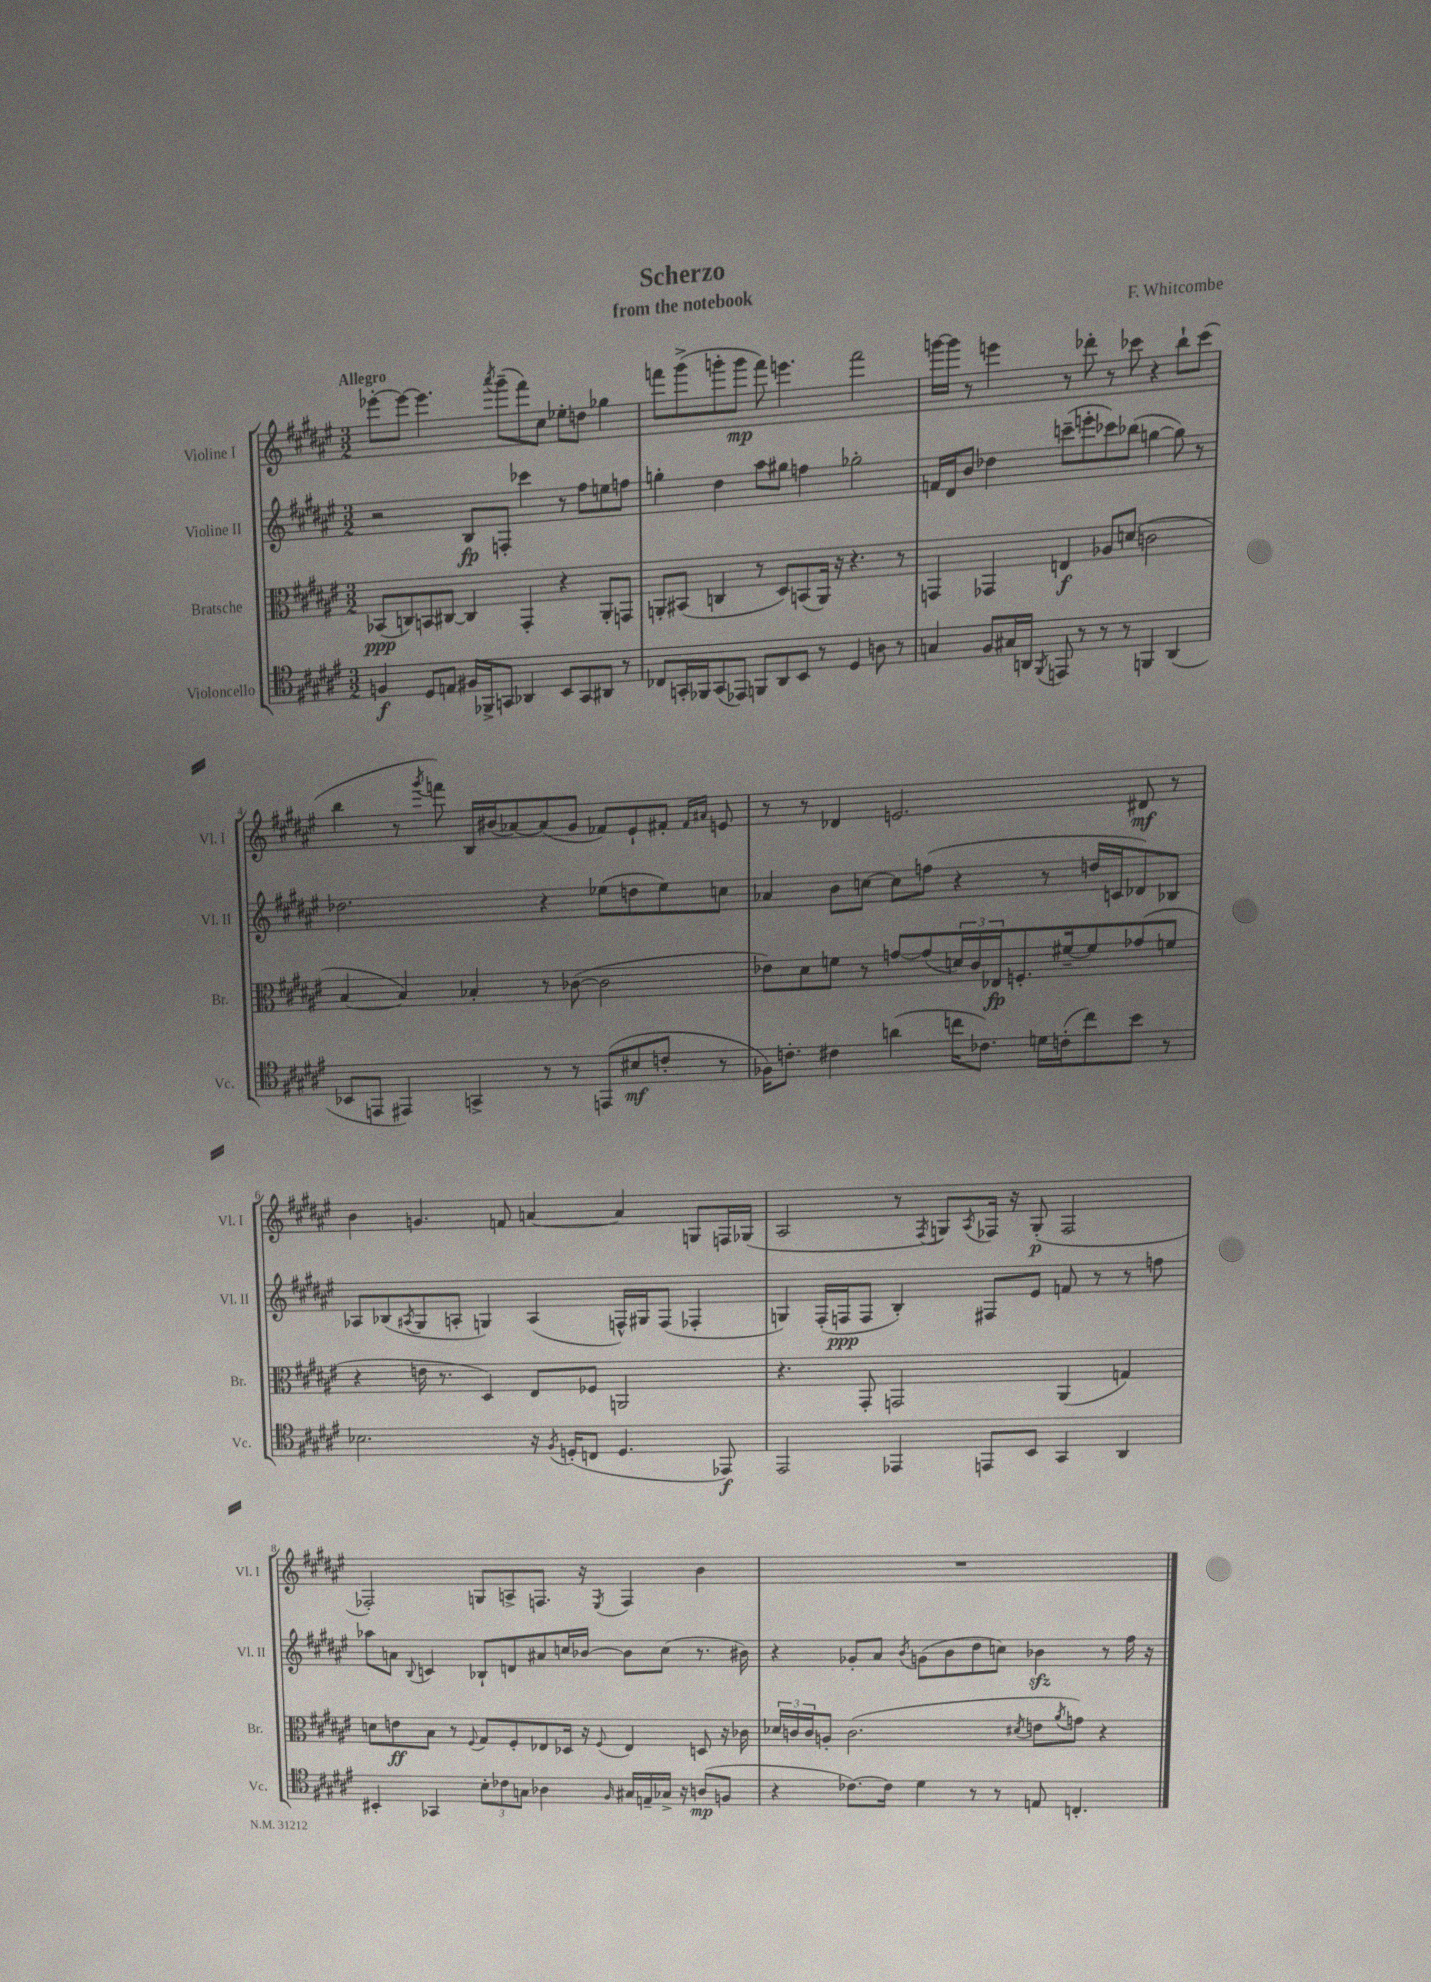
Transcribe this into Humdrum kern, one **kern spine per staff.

**kern	**dynam	**kern	**dynam	**kern	**dynam	**kern	**dynam
*part4	*part4	*part3	*part3	*part2	*part2	*part1	*part1
*staff4	*staff4	*staff3	*staff3	*staff2	*staff2	*staff1	*staff1
*I"Violoncello	*	*I"Bratsche	*	*I"Violine II	*	*I"Violine I	*
*I'Vc.	*	*I'Br.	*	*I'Vl. II	*	*I'Vl. I	*
*clefC4	*	*clefC3	*	*clefG2	*	*clefG2	*
*k[f#c#g#d#a#e#]	*	*k[f#c#g#d#a#e#]	*	*k[f#c#g#d#a#e#]	*	*k[f#c#g#d#a#e#]	*
*M3/2	*	*M3/2	*	*M3/2	*	*M3/2	*
=1	=1	=1	=1	=1	=1	=1	=1
!	!	!	!	!	!	!LO:TX:a:B:t=Allegro	!
4Fn/	f	(8BB-X/L	ppp	2r	.	[8eee-X'\L	.
.	.	8Cn/)	.	.	.	8eee-\J_	.
8D#/L	.	8BBn/	.	.	.	4.eee-\]	.
8En/J	.	[8C#X/J	.	.	.	.	.
16F#X/LL	.	4C#/]	.	8B/L	fp	.	.
16FF-X^/J	.	.	.	.	.	.	.
.	.	.	.	.	.	8qaaa#/	.
8GGn/J	.	.	.	8Fn'/J	.	(8ggg#~\L	.
4AA-X/	.	4GG#'/	.	4ccc-X\	.	8fff#\)	.
.	.	.	.	.	.	8cc#\J	.
8BB/L	.	4r	.	8r	.	8ee-X'\L	.
8GG/	.	.	.	8ff#\L	.	8ddn\J	.
8AA#X/J	.	8AA#'/L	.	8een\	.	4gg-X\	.
8r	.	8GGn/J	.	8ffn\J	.	.	.
=2	=2	=2	=2	=2	=2	=2	=2
8C-X/L	.	8AAn'/L	.	4ggn'\	.	8fffn\L	.
16GGn'/L	.	(8BB#X/J	.	.	.	(8ggg#^\	.
16FF-X/J	.	.	.	.	.	.	.
(8GG/	.	4Cn/	.	4dd#\	.	8gggn'\	.
8EE-X/J)	.	.	.	.	.	8ggg\J	mp
8FFn/L	.	8r	.	8aa#\L	.	8fff\)	.
8AA#/	.	8D#/L)	.	8gg#X\J	.	4.eeen\	.
8BB/J	.	(8BBn/	.	4ffn\	.	.	.
8r	.	16AA/Jk)	.	.	.	.	.
.	.	16r	.	.	.	.	.
4D#/	.	4.r	.	2gg-X'\	.	2fff\	.
8An\	.	.	.	.	.	.	.
8r	.	8r	.	.	.	.	.
=3	=3	=3	=3	=3	=3	=3	=3
4Gn/	.	4GGn/	.	16fn/LL	.	[16gggn\LL	.
.	.	.	.	16d#/J	.	16ggg\JJ]	.
.	.	.	.	8b/J	.	8r	.
8F#/L	.	4GG-X/	.	4dd-X\	.	4eeen\	.
16G#X/L	.	.	.	.	.	.	.
16AAn/JJ	.	.	.	.	.	.	.
8qFF#/	.	.	.	.	.	.	.
8EEn/	.	4En/	f	(8cccn~\L	.	8r	.
8r	.	.	.	8eeen'\	.	8ddd-X'\	.
8r	.	8A-X/L	.	8ccc-X\)	.	8r	.
8r	.	(8dn/J	.	(8bb-X\J	.	8ccc-X\	.
4FFn/	.	2cn\	.	[4ggn\	.	4r	.
(4AA/	.	.	.	8gg\])	.	8bb`\L	.
.	.	.	.	8r	.	(8ccc-\J	.
!!LO:LB:g=z
=4	=4	=4	=4	=4	=4	=4	=4
8BB-X/L	.	[4B/	.	2.dd-X\	.	4bb\	.
8EEn/J	.	.	.	.	.	.	.
4EE#X/)	.	4B/])	.	.	.	8r	.
.	.	.	.	.	.	8qggg#/	.
.	.	.	.	.	.	8fffn\)	.
4GGn^/	.	4B-X'/	.	.	.	16B/LL	.
.	.	.	.	.	.	(16b#X/J	.
.	.	.	.	.	.	[8a-X/)	.
8r	.	8r	.	4r	.	(8a-/]	.
8r	.	([8c-X\	.	.	.	8g#/J	.
(8EEn/L	.	2c-\]	.	(8ee-X\L	.	8f-X/L)	.
8B#X/	mf	.	.	8ddn\	.	8e#`/	.
8cn'/J	.	.	.	8ee-\)	.	8f#X'/J	.
.	.	.	.	.	.	16qqf#/LL	.
.	.	.	.	.	.	16qqa#X/JJ	.
8r	.	.	.	8ccn\J	.	8en/	.
=5	=5	=5	=5	=5	=5	=5	=5
16F-X\KL)	.	8e-X\L)	.	4a-X/	.	8r	.
8.cn'\J	.	.	.	.	.	.	.
.	.	8d#\	.	.	.	8r	.
4c#X\	.	8fn\J	.	8b\L	.	4d-X/	.
.	.	8r	.	[8ccn\J	.	.	.
(4an\	.	[8gn/L	.	8cc\L]	.	2.en/	.
.	.	(8g/]	.	(8ffn\J	.	.	.
16ccn\KL	.	24dn/L)	.	4r	.	.	.
.	.	24c#/	.	.	.	.	.
8.c-X\J)	.	.	.	.	.	.	.
.	.	24E-X/J	fp	.	.	.	.
.	.	8.Fn'/	.	.	.	.	.
16dn\LL	.	.	.	8r	.	.	.
(16cn'\J	.	[16f#X~/k	.	.	.	.	.
8cc\)	.	8f#/]	.	16ddn/LL	.	.	.
.	.	.	.	16cn/J	.	.	.
8b\J	.	(8g-X/	.	8d-X/)	.	8d#X/	mf
8r	.	8fn/J	.	8B-X/J	.	8r	.
!!LO:LB:g=z
=6	=6	=6	=6	=6	=6	=6	=6
2.B-X\	.	4r	.	8A-X/L	.	4b\	.
.	.	.	.	(8B-X/	.	.	.
.	.	.	.	8qA#X/	.	.	.
.	.	16en\	.	8G#/	.	4.gn/	.
.	.	8.r	.	.	.	.	.
.	.	.	.	8An'/J	.	.	.
.	.	4D#/)	.	4Gn/)	.	.	.
.	.	.	.	.	.	8fn/	.
16r	.	8E#/L	.	(4A/	.	[4an/	.
8qF#/	.	.	.	.	.	.	.
(16Dn'/KL	.	.	.	.	.	.	.
8Cn/J	.	8F-X/J	.	.	.	.	.
4.D/	.	2AAn/	.	16Fn^^/LL)	.	4a/]	.
.	.	.	.	16G#X/J	.	.	.
.	.	.	.	(8F/J	.	.	.
.	.	.	.	4F-X'/	.	8Gn/L	.
8EE-X/)	f	.	.	.	.	16Fn/L	.
.	.	.	.	.	.	(16G-X/JJ	.
=7	=7	=7	=7	=7	=7	=7	=7
2EE#/	.	4.r	.	4Gn/)	.	2A#/	.
.	.	.	.	(16F#'/LL	.	.	.
.	.	.	.	16Fn/J	ppp	.	.
.	.	8GG#'/	.	8F/J	.	.	.
4EE-X/	.	2GGn/	.	4B'/)	.	8r	.
.	.	.	.	.	.	8qF#/	.
.	.	.	.	.	.	8Gn/L)	.
.	.	.	.	.	.	8qA#/	.
8EEn/L	.	.	.	8F#X/L	.	16F-X/Jk	.
.	.	.	.	.	.	16r	.
8BB/J	.	.	.	8e#/J	.	(8G'/	p
4GG#/	.	(4AA#/	.	8fn/	.	2F-/	.
.	.	.	.	8r	.	.	.
4AA#/	.	4Gn/)	.	8r	.	.	.
.	.	.	.	8ffn\	.	.	.
!!LO:LB:g=z
=8	=8	=8	=8	=8	=8	=8	=8
4BB#X'/	.	8dn\L	.	8aa-X\L	.	2F-X'/)	.
.	.	8en\	ff	8an\J	.	.	.
.	.	.	.	8qqB/	.	.	.
4GG-X/	.	8B\J	.	4cn/	.	.	.
.	.	8r	.	.	.	.	.
.	.	8qqF#/	.	.	.	.	.
12B'\L	.	8G#/L	.	8B-X`/L	.	8Gn/L	.
12c-X\	.	.	.	.	.	.	.
.	.	8F#'/	.	8dn/	.	8An^/	.
12Gn\J	.	.	.	.	.	.	.
4A-X\	.	8E-X/	.	8a#X/	.	8.Fn/J	.
.	.	16D-X/Jk	.	16ccn/L	.	.	.
.	.	16r	.	[16b-X/JJ	.	16r	.
16qqF#/	.	8qqF#/	.	.	.	8qE#/	.
16G#X/LL	.	4E-/	.	8b-\L]	.	4F/	.
16En~/	.	.	.	.	.	.	.
16G-X^/JJ	.	.	.	(8cc\J	.	.	.
16r	.	.	.	.	.	.	.
(8An/L	mp	8Dn/	.	8.r	.	4b\	.
8Fn/J	.	16r	.	.	.	.	.
.	.	16c-X\	.	16b#X\)	.	.	.
=9	=9	=9	=9	=9	=9	=9	=9
4r	.	24d-X/LL	.	4r	.	1.r	.
.	.	24cn/	.	.	.	.	.
.	.	24c/J	.	.	.	.	.
.	.	8An'/J	.	.	.	.	.
[8.c-X\L)	.	(2.c\	.	8g-X'/L	.	.	.
.	.	.	.	8a#/J	.	.	.
16c-\Jk]	.	.	.	.	.	.	.
.	.	.	.	8qb/	.	.	.
4d#\	.	.	.	(8gn\L	.	.	.
.	.	.	.	8b\	.	.	.
8r	.	.	.	8dd#\	.	.	.
8r	.	.	.	8ccn\J)	.	.	.
.	.	8qd#X/	.	.	.	.	.
8En/	.	8en\L	.	4b-Xzz\	.	.	.
.	.	8qa#/	.	.	.	.	.
4.Cn'/	.	8gn\J)	.	.	.	.	.
.	.	4r	.	8r	.	.	.
.	.	.	.	16ff#\	.	.	.
.	.	.	.	16r	.	.	.
==	==	==	==	==	==	==	==
*-	*-	*-	*-	*-	*-	*-	*-
